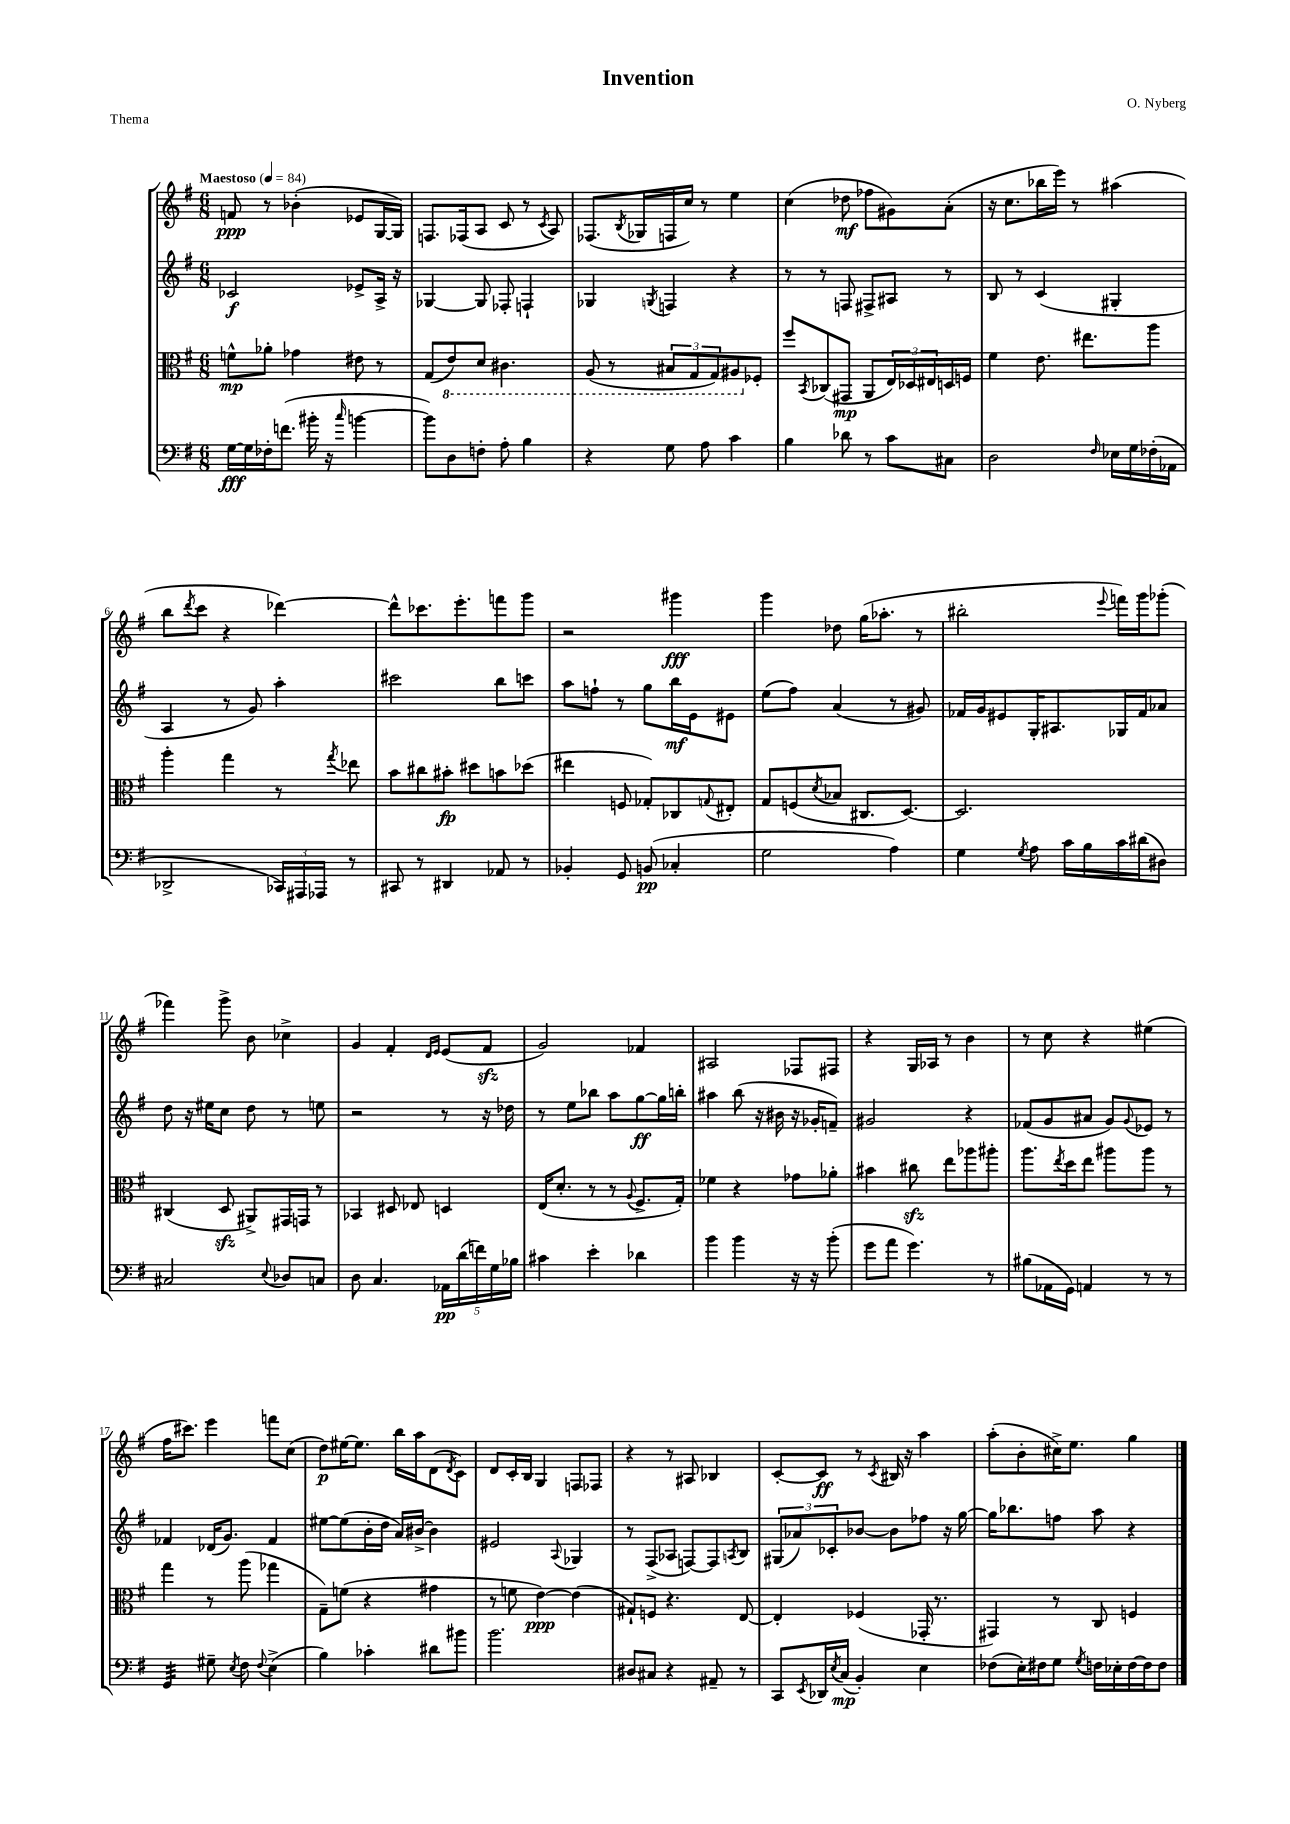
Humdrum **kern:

**kern	**kern	**kern	**kern
*staff4	*staff3	*staff2	*staff1
*clefF4	*clefC3	*clefG2	*clefG2
*k[f#]	*k[f#]	*k[f#]	*k[f#]
*M6/8	*M6/8	*M6/8	*M6/8
*MM84	*MM84	*MM84	*MM84
[16G	8f^^	2c-	8f
16G]	.	.	.
16F-'	8a-'	.	8r
(8.f	.	.	.
.	4g-	.	(4b-'
16b#'	.	.	.
16r	.	.	.
16qqcc	.	.	.
[4b	8e#	8e-^	8e-
.	8r	16A^	[16G
.	.	16r	16G])
=	=	=	=
8b])	(8G	[4G-	8.F
8D	8E)	.	.
.	.	.	(16F-
8F'	8D	8G-]	8A
8A'	4.C#	8F-'	8c
4B	.	4F`	8r
.	.	.	8qc
.	.	.	8A)
=	=	=	=
4r	(8AA	4G-	(8.F-
.	8r	.	.
.	.	.	8qB
.	.	.	16G-
.	.	8qG	.
8G	12BB#	4F	16F
.	.	.	16cc)
.	12GG	.	.
8A	.	.	8r
.	12GG)	.	.
4c	8AA#	4r	4ee
.	8F-'	.	.
=	=	=	=
4B	8ff#	8r	(4cc
.	8qBB	.	.
.	(8C-	8r	.
8d-	8GG#	8F	8dd-
8r	8AA	8F#^	8ff-
8c	24E)	8A#	8g#)
.	24D-	.	.
.	24E#	.	.
8C#	16D	8r	(8a'
.	16F	.	.
=	=	=	=
2D	4f#	8B	16r
.	.	.	8.cc
.	.	8r	.
.	8.e	(4c	16bb-
.	.	.	16eee)
.	.	.	8r
.	8.ee#	.	.
16qqF#	.	.	.
16E-	.	4G#'	(4aa#
16G	.	.	.
(16F-'	8aa	.	.
16AA-	.	.	.
=	=	=	=
2DD-^	4aa'	4A	8bb
.	.	.	8qddd
.	.	.	8ccc
.	4gg	8r	4r
.	.	8g)	.
24CC-)	8r	4aa'	[4ddd-)
24AAA#	.	.	.
24AAA-	.	.	.
.	8qgg	.	.
8r	8ee-	.	.
=	=	=	=
8CC#	8b	2ccc#	8ddd-^^]
8r	8cc#	.	8.ccc-
4DD#	8b#'	.	.
.	.	.	8.eee'
.	8dd#	.	.
8AA-	8b	8bb	8fff
8r	(8dd-	8ccc	8ggg
=	=	=	=
4BB-'	4ee#	8aa	2r
.	.	8ff`	.
8GG	8F	8r	.
(8BB	8G-')	8gg	.
4C-'	8C-	16bb	4ggg#
.	.	16e	.
.	8qqG	.	.
.	8E#'	8e#	.
=	=	=	=
2G	8G	(8ee	4ggg
.	(8F	8ff#)	.
.	8qd	.	.
.	8B-	(4a	8dd-
.	8.C#	.	(16gg
.	.	.	8.aa-'
4A)	.	8r	.
.	[8.D)	.	.
.	.	8g#)	8r
=	=	=	=
4G	2.D]	16f-	2bb#'
.	.	16g	.
.	.	8e#	.
8qG	.	.	.
8A	.	16G'	.
.	.	8.A#	.
16c	.	.	.
16B	.	.	.
.	.	.	8qqeee
16c	.	16G-	16fff)
(16d#	.	16f-	16ggg
8D#)	.	8a-	(8ggg-'
=	=	=	=
2C#	(4C#	8dd	4fff-)
.	.	16r	.
.	.	16ee#	.
.	8D	8cc	8ggg^
.	8AA#^)	8dd	8b
8qqE	.	.	.
8D-	16GG#	8r	4cc-^
.	16GG	.	.
8C	8r	8ee	.
=	=	=	=
8D	4BB-	2r	4g
4.C	.	.	.
.	8D#	.	4f#'
.	8E-	.	.
.	.	.	16qqd
.	.	.	16qqe
20AA-	4D	8r	(8e
(20d	.	.	.
20f)	.	.	.
.	.	16r	8f#
20G	.	.	.
.	.	16dd-	.
20B-	.	.	.
=	=	=	=
4c#	(16E	8r	2g)
.	8.d'	.	.
.	.	8ee	.
4e'	8r	8bb-	.
.	8r	8aa	.
.	8qqA	.	.
4d-	8.F#^	[8gg	4f-
.	.	16gg]	.
.	16G')	16bb'	.
=	=	=	=
4b	4f-	4aa#	2A#
4b	4r	(8bb	.
.	.	16r	.
.	.	16b#	.
16r	8g-	16r	8F-
16r	.	16g-'	.
(8b'	8a-'	8f~)	8F#
=	=	=	=
8g	4b#	2g#	4r
8a	.	.	.
4.g)	8cc#	.	16G
.	.	.	16A-
.	8ee	.	8r
.	8aa-	4r	4b
8r	8aa#'	.	.
=	=	=	=
(8B#	8.aa	(8f-	8r
16AA-	.	8g	8cc
.	8qee	.	.
16GG)	16dd	.	.
4AA	8ee	8a#	4r
.	8aa#	8g)	.
.	.	8qqg	.
8r	8aa#	8e-	(4ee#
8r	8r	8r	.
=	=	=	=
4GG	4gg	4f-	16ff#
.	.	.	8.ccc#)
8G#~	8r	(16d-	4eee
.	.	8.g)	.
8qE	.	.	.
8F#	(8aa	.	.
8qqF#	.	.	.
(4E^	4gg-	4f-	8fff
.	.	.	(8cc
=	=	=	=
4B)	8G~)	[8ee#	8dd)
.	(8f	(8ee#]	[16ee#
.	.	.	8.ee#]
4c-'	4r	16b'	.
.	.	16dd	.
.	.	16a)	16bb
.	.	[16b#^	16aa
8d#	4g#	4b#]	(8d
.	.	.	8qd
8b#	.	.	8c)
=	=	=	=
2.b	8r	2e#	8d
.	8f	.	16c'
.	.	.	16B
.	[4e)	.	4G
.	.	8qqA	.
.	(4e]	4G-	8F
.	.	.	8F-
=	=	=	=
8D#	8G#`)	8r	4r
8C#	8F	(8F#^	.
4r	4.r	8A-	8r
.	.	[8F)	8A#
8AA#~	.	8F]	4B-
.	.	8qA	.
8r	[8E	8B	.
=	=	=	=
8CC	4E']	(12G#	[8c'
.	.	12a-)	.
8qEE	.	.	.
16DD-	.	.	8c]
.	.	12c-'	.
8qE	.	.	.
(16C	.	.	.
4BB')	(4F-	[8b-	8r
.	.	.	8qc
.	.	8b-]	16B#
.	.	.	16r
4E	16GG-'	8ff-	4aa
.	8.r	.	.
.	.	16r	.
.	.	[16gg	.
=	=	=	=
(8F-	4GG#)	16gg]	(8aa'
.	.	8.bb-	.
16E')	.	.	8b'
16F#	.	.	.
8G	8r	8ff	16cc#^)
.	.	.	8.ee
8qG	.	.	.
16F	8C	8aa	.
16E-'	.	.	.
[16F	4F	4r	4gg
16F]	.	.	.
8F	.	.	.
==	==	==	==
*-	*-	*-	*-
